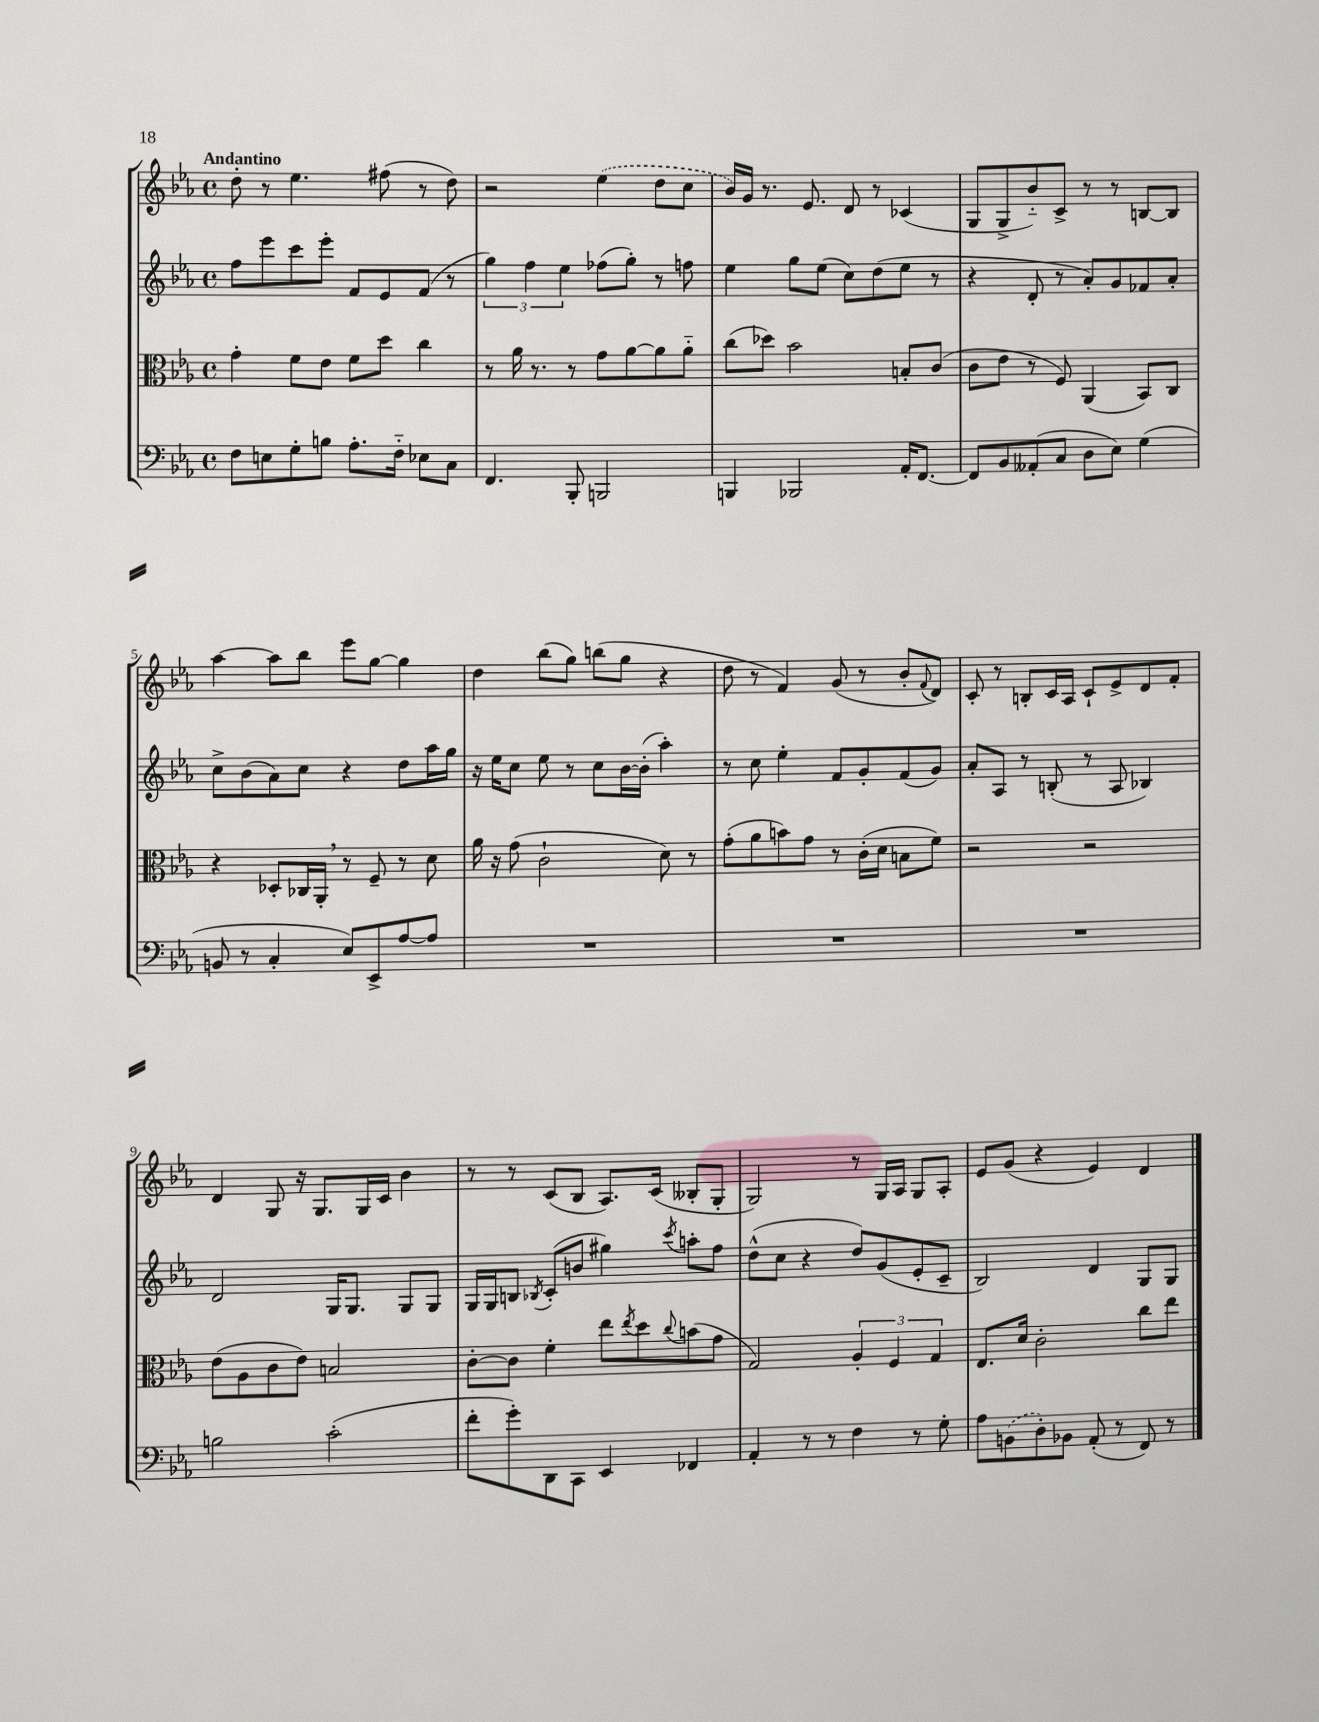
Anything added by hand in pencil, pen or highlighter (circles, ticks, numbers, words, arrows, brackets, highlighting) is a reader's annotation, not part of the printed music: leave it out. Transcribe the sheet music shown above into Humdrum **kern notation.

**kern	**kern	**kern	**kern
*staff4	*staff3	*staff2	*staff1
*clefF4	*clefC3	*clefG2	*clefG2
*k[b-e-a-]	*k[b-e-a-]	*k[b-e-a-]	*k[b-e-a-]
*M4/4	*M4/4	*M4/4	*M4/4
*met(c)	*met(c)	*met(c)	*met(c)
8F	4g'	8ff	8dd'
8E	.	8eee-	8r
8G'	8f	8ccc	4.ee-
8B	8e-	8eee-'	.
8.A-'	8f	8f	.
.	8dd	8e-	(8ff#
16F'~	.	.	.
8E-	4cc	(8f	8r
8C	.	8r	8dd)
=	=	=	=
4.FF	8r	6gg)	2r
.	16a-	.	.
.	.	6ff	.
.	8.r	.	.
.	.	6ee-	.
8BBB-'	8r	.	.
2BBB	8g	(8ff-	(4ee-
.	[8a-	8gg')	.
.	8a-]	8r	8dd
.	8a-'~	8ff	8cc
=	=	=	=
4BBB	(8cc	4ee-	16b-)
.	.	.	16g
.	8dd-)	.	8.r
2BBB-	2b-	8gg	.
.	.	.	8.e-
.	.	(8ee-	.
.	.	8cc)	8d
.	.	(8dd	8r
16AA-'	8B'	8ee-	(4c-
[8.FF	.	.	.
.	(8c	8r	.
=	=	=	=
8FF]	8c	4r	8G
8BB-	8e-	.	8G^
(8AA--'	8r	8d'	8b-'~)
8C	8F)	8r	8c^
8D	(4AA-	8a-')	8r
8E-)	.	8g	8r
(4G	8BB-)	8f-	[8B
.	8C	8a-'	8B]
=	=	=	=
8BB	4r	8cc^	[4aa-
8r	.	(8b-	.
4C'	8D-'	8a-)	8aa-]
.	16C-	8cc	8bb-
.	16AA-'	.	.
8E-)	8r	4r	8eee-
8EE-^	8F~	.	[8gg
[8A-	8r	8dd	4gg]
8A-]	8d	16aa-	.
.	.	16gg	.
=	=	=	=
1r	16a-	16r	4dd
.	16r	16ee-	.
.	(8g	8cc	.
.	2c`	8ee-	(8bb-
.	.	8r	8gg)
.	.	8cc	(8bb
.	.	[16b-	8gg
.	.	(16b-']	.
.	8d)	4aa-')	4r
.	8r	.	.
=	=	=	=
1r	(8g'	8r	8dd
.	8a-	8cc	8r
.	8b)	4ee-'	4f)
.	8g	.	.
.	8r	8f	(8g
.	(16c'	8g'	8r
.	16d	.	.
.	8B	(8f	8b-'
.	.	.	8qqf
.	8f)	8g)	8d)
=	=	=	=
1r	2r	8a-'	8c'
.	.	8A-	8r
.	.	8r	8B'
.	.	(8B'	16c
.	.	.	16A-
.	2r	8r	8c`
.	.	8A-	8e-^
.	.	4B-)	8d
.	.	.	8f'
=	=	=	=
2B	(8e-	2d	4d
.	8A-	.	.
.	8c	.	8G
.	8e-)	.	16r
.	.	.	8.G
(2c'	2B	16G	.
.	.	8.G	.
.	.	.	16G
.	.	.	16c
.	.	8G	4b-
.	.	8G	.
=	=	=	=
8f'	[8c'	16G	8r
.	.	16G	.
8g')	8c]	8B	8r
.	.	8qB-	.
8DD	4f'	(8c'	(8c
8CC	.	8b	8B-
4EE-	8ee-	4gg#)	8.A-)
.	8qee-	.	.
.	8dd	.	.
.	.	.	(16c
.	8qqcc	8qccc	.
4FF-	(8b	8aa'	8B--'
.	8g	8ff	8G'
=	=	=	=
4AA-'	2G)	(8dd^^	2G)
.	.	8cc	.
8r	.	4r	.
8r	.	.	.
4F	6A-'	8dd)	8r
.	.	(8g	16G
.	6F	.	.
.	.	.	16A-
8r	.	8e-'	8G
.	6G	.	.
8G'	.	8c~	8A-'
=	=	=	=
8A-	8.E-	2B-)	8e-
(8BB	.	.	(8g
.	16d	.	.
8D')	2c'	.	4r
8BB-	.	.	.
(8AA-'	.	4d	4e-)
8r	.	.	.
8FF)	8cc	8G	4d
8r	8ee-	8G	.
==	==	==	==
*-	*-	*-	*-
